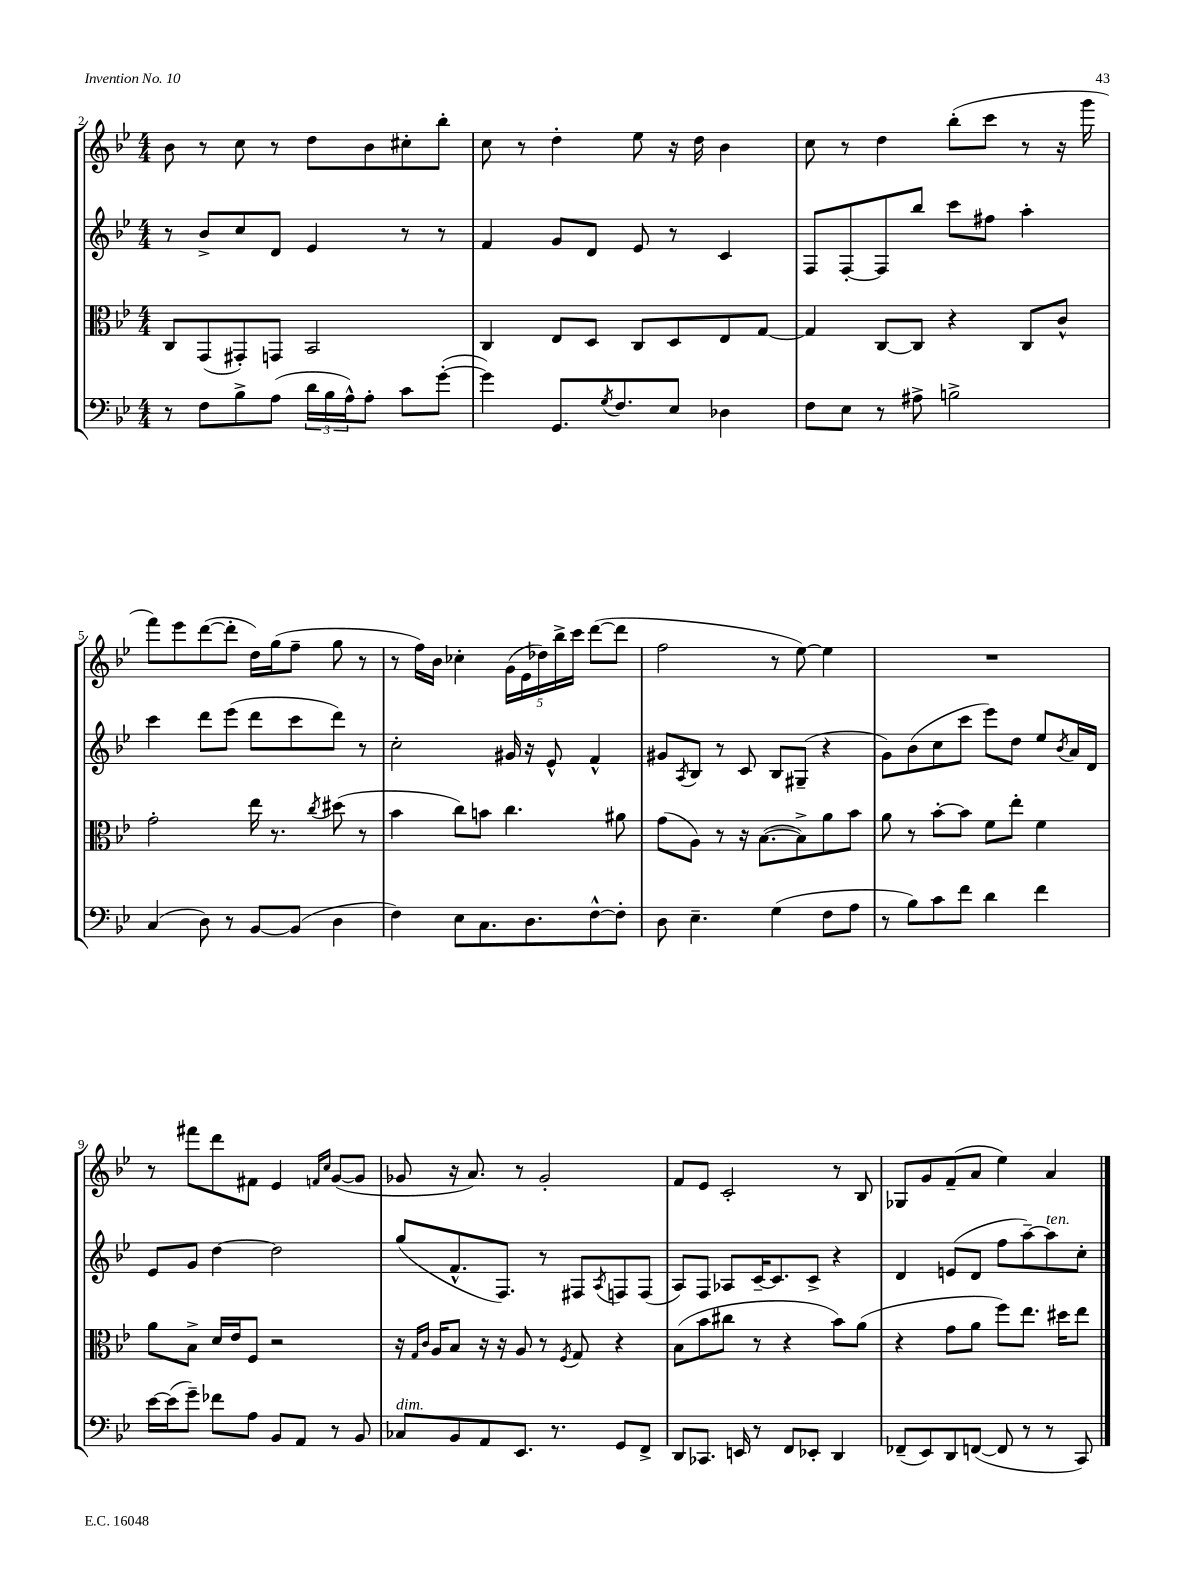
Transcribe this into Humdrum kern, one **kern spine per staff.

**kern	**kern	**kern	**kern
*staff4	*staff3	*staff2	*staff1
*clefF4	*clefC3	*clefG2	*clefG2
*k[b-e-]	*k[b-e-]	*k[b-e-]	*k[b-e-]
*M4/4	*M4/4	*M4/4	*M4/4
8r	8C/L	8r	8b-\
8F\L	(8GG/	8b-^/L	8r
8B-^\	8GG#'/)	8cc/	8cc\
(8A\J	8GG/J	8d/J	8r
24d\LL	2BB-/	4e-/	8dd\L
24B-\	.	.	.
24A^^\J)	.	.	.
8A'\J	.	.	8b-\
8c\L	.	8r	8cc#'\
([8g'\J	.	8r	8bb-'\J
=	=	=	=
4g\])	4C/	4f/	8cc\
.	.	.	8r
8.GG/L	8E-/L	8g/L	4dd'\
.	8D/J	8d/J	.
8qG/	.	.	.
8.F/	.	.	.
.	8C/L	8e-/	8ee-\
8E-/J	8D/	8r	16r
.	.	.	16dd\
4D-\	8E-/	4c/	4b-\
.	[8G/J	.	.
=	=	=	=
8F\L	4G/]	8F/L	8cc\
8E-\J	.	[8F'/	8r
8r	[8C/L	8F/]	4dd\
8A#^\	8C/]J	8bb-/J	.
2B^\	4r	8ccc\L	(8bb-'\L
.	.	8ff#\J	8ccc\J
.	8C/L	4aa'\	8r
.	8c^^/J	.	16r
.	.	.	16ggg\
=	=	=	=
(4C/	2g'\	4ccc\	8fff\L)
.	.	.	8eee-\
8D\)	.	8ddd\L	([8ddd\
8r	.	(8eee-\J	8ddd'\]J
[8BB-/L	16ee-\	8ddd\L	16dd\LL)
.	8.r	.	(16gg\J
(8BB-/]J	.	8ccc\	8ff~\J
.	8qcc/	.	.
4D\	(8dd#\	8ddd\J)	8gg\
.	8r	8r	8r
=	=	=	=
4F\)	4b-\	2cc'\	8r
.	.	.	16ff\LL)
.	.	.	16b-\JJ
8E-\L	8cc\L)	.	4cc-'\
8.C\	8b\J	.	.
.	4.cc\	16g#/	(20g\LL
.	.	.	20e-\
8.D\	.	16r	.
.	.	.	20dd-\)
.	.	8e-^^/	.
.	.	.	20bb-^\
.	.	.	20ccc\JJ
[8F^^\	.	4f^^/	([8ddd\L
8F'\]J	8a#\	.	8ddd\]J
=	=	=	=
8D\	(8g\L	8g#/L	2ff\
.	.	8qA/	.
4.E-~\	8A\J)	8B-/J	.
.	8r	8r	.
.	16r	8c/	.
.	([8.B-\L	.	.
(4G\	.	8B-/L	8r
.	8B-^\])	(8G#~/J	[8ee-\)
8F\L	8a\	4r	4ee-\]
8A\J	8b-\J	.	.
=	=	=	=
8r	8a\	8g\L)	1r
8B-\L)	8r	(8b-\	.
8c\	[8b-'\L	8cc\	.
8f\J	8b-\]J	8ccc\J	.
4d\	8f\L	8eee-\L)	.
.	8ee-'\J	8dd\J	.
4f\	4f\	8ee-/L	.
.	.	8qb-/	.
.	.	16a/L	.
.	.	16d/JJ	.
=	=	=	=
[16e-\LL	8a\L	8e-/L	8r
(16e-\]J	.	.	.
8g~\J)	8B-^\J	8g/J	8fff#\L
8f-\L	16d/LL	[4dd\	8ddd\
.	16e-/J	.	.
8A\J	8F/J	.	8f#\J
8BB-/L	2r	2dd\]	4e-/
8AA/J	.	.	.
.	.	.	16qqf/LL
.	.	.	16qqcc/JJ
8r	.	.	([8g/L
8BB-/	.	.	8g/]J
=	=	=	=
8C-/L	16r	(8gg/L	8g-/
.	16qqG/LL	.	.
.	16qqc/JJ	.	.
.	16A/LK	.	.
8BB-/	8B-/J	8.f^^/	16r
.	.	.	8.a/)
8AA/	16r	.	.
.	16r	8.F/J)	.
8.EE-/J	8A/	.	8r
.	8r	8r	2g-'/
8.r	.	.	.
.	8qF/	.	.
.	8G/	8F#/L	.
.	.	8qA/	.
8GG/L	4r	8F/	.
8FF^/J	.	(8F/J	.
=	=	=	=
8DD/L	(8B-\L	8A/L)	8f/L
8.CC-/J	8b-\	8F/J	8e-/J
.	8cc#\J	8A-/L	2c'/
16EE/	.	.	.
8r	8r	[16c~/K	.
.	.	8.c/]	.
8FF/L	4r	.	.
8EE-'/J	.	8c^/J	.
4DD/	8b-\L)	4r	8r
.	(8a\J	.	8B-/
=	=	=	=
(8FF-~/L	4r	4d/	8G-/L
8EE-/)	.	.	8g/
8DD/	8g\L	(8e/L	(8f~/
([8FF/J	8a\J	8d/J	8a/J
8FF/]	8ff\L)	8ff\L	4ee-\)
8r	8.ee-\J	[8aa~\)	.
8r	.	8aa\]	4a/
.	16dd#\LK	.	.
8CC/)	8ee-\J	8cc'\J	.
==	==	==	==
*-	*-	*-	*-
